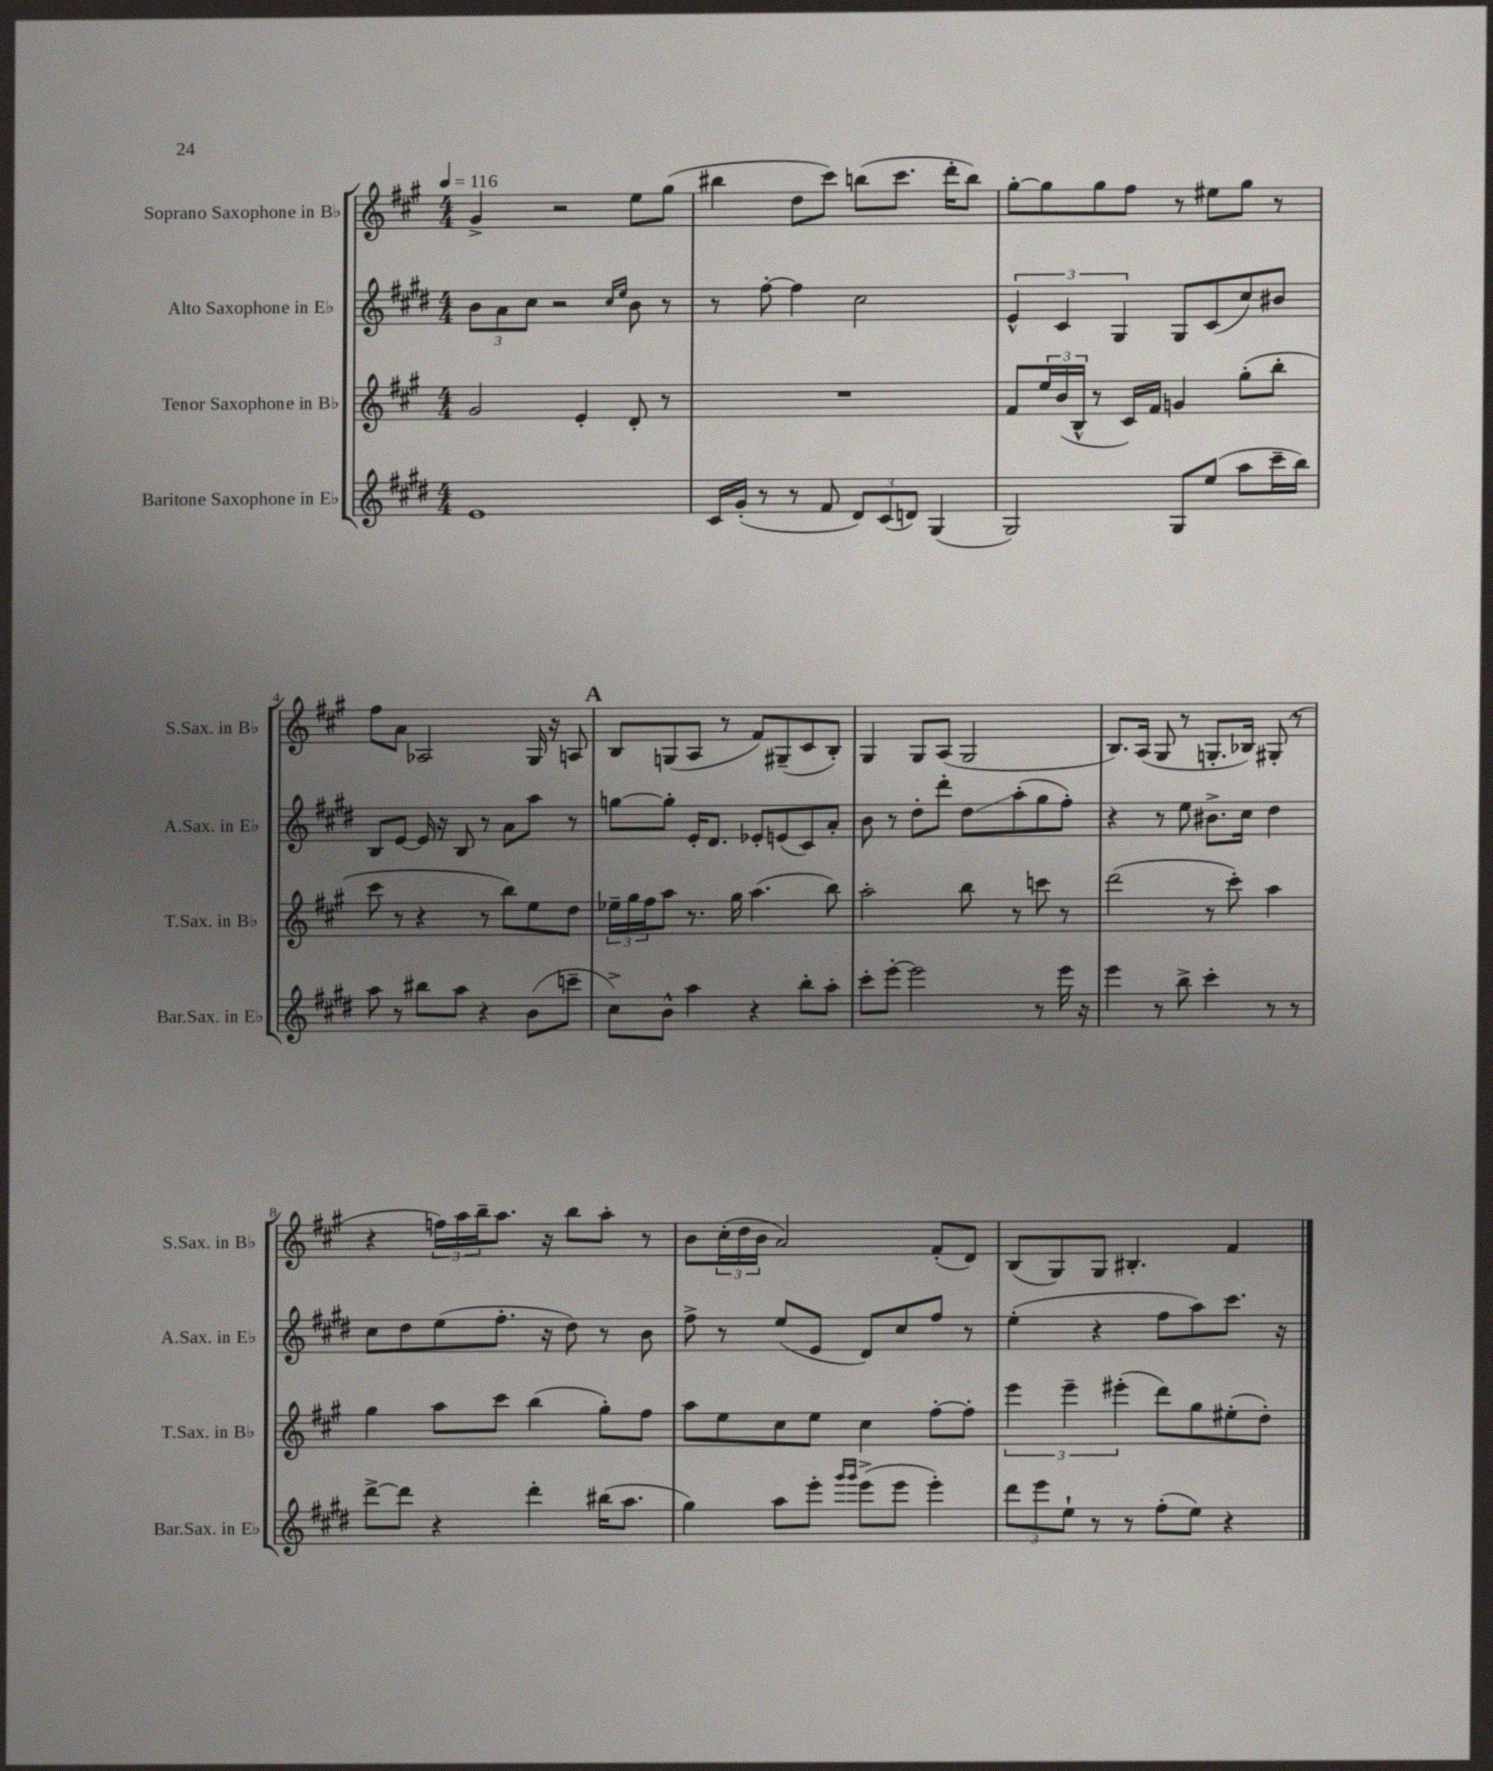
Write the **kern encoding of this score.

**kern	**kern	**kern	**kern
*staff4	*staff3	*staff2	*staff1
*clefG2	*clefG2	*clefG2	*clefG2
*k[f#c#g#d#]	*k[f#c#g#]	*k[f#c#g#d#]	*k[f#c#g#]
*M4/4	*M4/4	*M4/4	*M4/4
*MM116	*MM116	*MM116	*MM116
1e	2g#	12b	4g#^
.	.	12a	.
.	.	12cc#	.
.	.	2r	2r
.	4e'	.	.
.	.	16qqcc#	.
.	.	16qqee	.
.	8d'	8b	8ee
.	8r	8r	(8gg#
=	=	=	=
16c#	1r	8r	4bb#
(16g#'	.	.	.
8r	.	[8ff#'	.
8r	.	4ff#]	8dd
8f#	.	.	8ccc#)
12d#)	.	2cc#	(8bb
(12c#	.	.	.
.	.	.	8.ccc#
12d)	.	.	.
(4G#	.	.	.
.	.	.	16ddd'
.	.	.	8bb)
=	=	=	=
2G#)	8f#	6e^^	[8gg#'
.	24ee	.	8gg#]
.	(24b	6c#	.
.	24B^^	.	.
.	8r	.	8gg#
.	.	6G#	.
.	16c#)	.	8ff#
.	16f#	.	.
8G#	4g	8G#	8r
(8ee	.	(8c#	8ee#
8aa	(8gg#'	8cc#)	8gg#
16ccc#~	8bb'	8b#	8r
16bb)	.	.	.
=	=	=	=
8aa	8ccc#	8B	8ff#
8r	8r	[8e	8a
8bb#	4r	16e]	2A-
.	.	16r	.
8aa	.	8B	.
4r	8r	8r	.
.	8bb)	8a	.
(8b	8ee	8aa	16G#
.	.	.	16r
8ccc~	8dd	8r	8A
=	=	=	=
8cc#^)	24ee-~	[8gg	8B
.	24gg#	.	.
.	24ff#	.	.
8b^^	8aa	8gg']	(8G
4aa	8.r	16e'	8A
.	.	8.d#	.
.	.	.	8r
.	16gg#	.	.
4r	(4.aa	8e-'	8f#)
.	.	(8e	(8G#~
8bb'	.	8c#)	8c#
8aa'	8bb)	8a'	8B')
=	=	=	=
8ccc#'	2aa'	8b	4G#
[8eee'	.	8r	.
2eee]	.	8dd#'	8G#
.	.	8ddd#'	(8A
.	8bb	8dd#	2G#
.	8r	(8aa'	.
8r	8ccc	8gg#	.
16eee	8r	8ff#')	.
16r	.	.	.
=	=	=	=
4eee	(2ddd	4r	8.B)
.	.	.	(16A
8r	.	8r	8G#
8bb^	.	8ee	8r
4ccc#'	8r	8.b#^	8.G'
.	8ccc#')	.	.
.	.	16cc#	16B-)
8r	4aa	4dd#	(8G#'
8r	.	.	8r
=	=	=	=
[8ddd#^	4gg#	8cc#	4r
8ddd#]	.	8dd#	.
4r	8aa	(8ee	24ff)
.	.	.	24aa
.	.	.	24bb~
.	8ccc#	8.ff#'	8.aa
4ddd#'	(4bb	.	.
.	.	16r	16r
.	.	8dd#)	8bb
(16bb#	8gg#')	8r	8aa'
8.aa	.	.	.
.	8ff#	8b	8r
=	=	=	=
4gg#)	8aa	8ff#^	8b
.	8ee	8r	(24cc#'
.	.	.	24dd
.	.	.	24b
8aa	8cc#	(8ee	2a)
8eee'	8ee	8e	.
16qqggg#	.	.	.
16qqggg#	.	.	.
(8eee^	4cc#	8d#)	.
8eee	.	8cc#	.
4eee')	[8ff#'	8ff#	(8f#'
.	8ff#']	8r	8d)
=	=	=	=
12ddd#	6eee	(4ee'	(8B
12eee	.	.	.
.	.	.	8G#)
12ee`	6eee~	.	.
8r	.	4r	8G#
.	(6eee#'	.	.
8r	.	.	4.B#'
(8ff#'	8ddd)	8ff#	.
8ee)	8gg#	8aa)	.
4r	(8ee#'	8.ccc#	4f#
.	8dd')	.	.
.	.	16r	.
==	==	==	==
*-	*-	*-	*-
